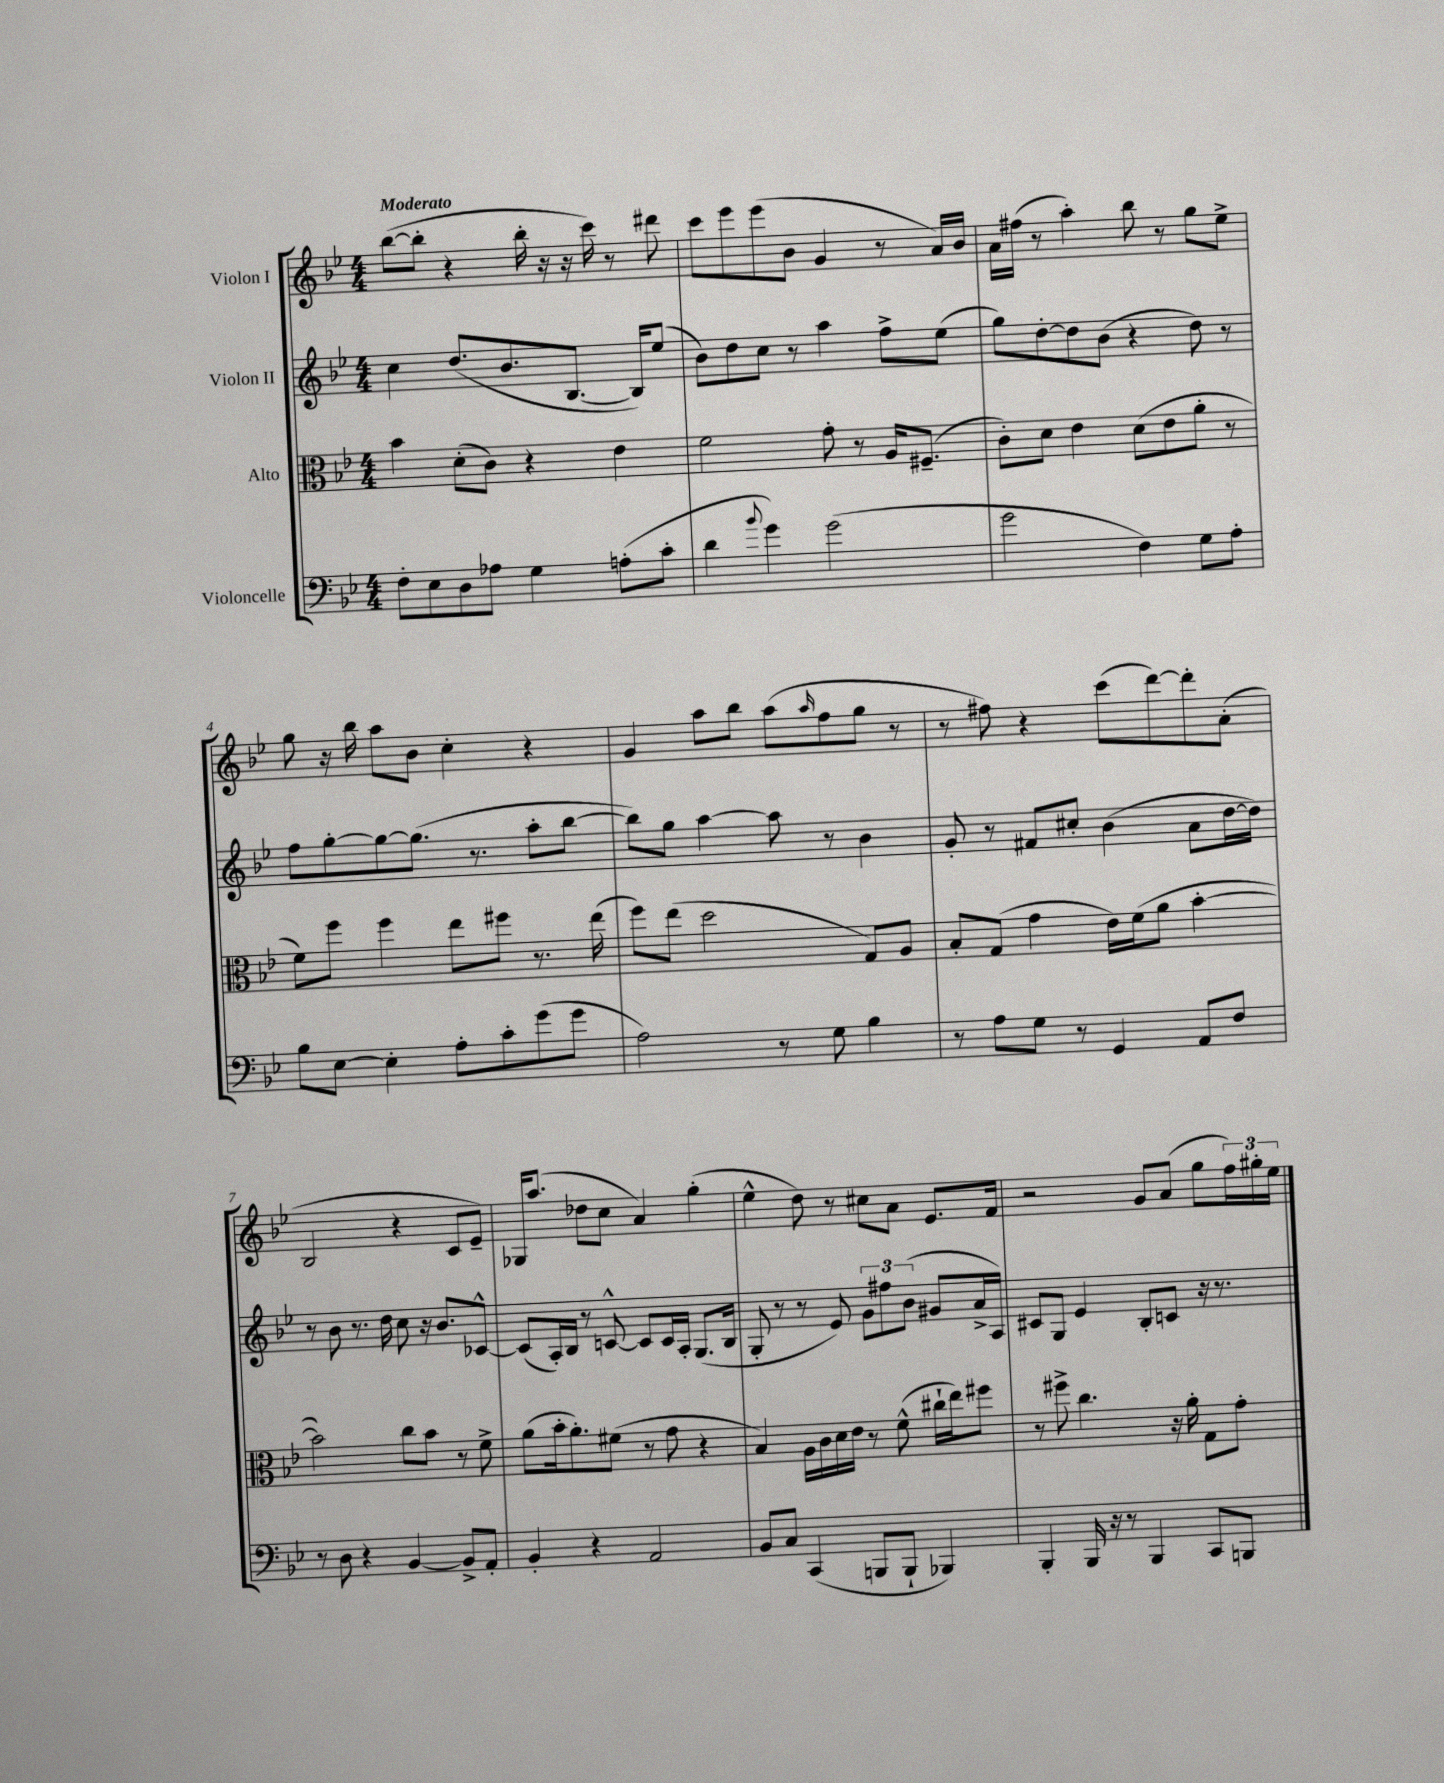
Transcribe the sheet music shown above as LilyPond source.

<<
\new StaffGroup <<
\new Staff = "s0" \with { instrumentName = "Violon I" } {
    \clef treble \key bes \major \numericTimeSignature \time 4/4 \tempo "Moderato"
    bes''8~( bes''8-. r4 bes''16-. r16 r16 c'''16) r8 dis'''8 |
    c'''8 ees'''8 ees'''8( bes'8 g'4 r8 a'16) bes'16 |
    a'16 fis''16( r8 a''4-.) bes''8 r8 g''8 ees''8-> |
    g''8 r16 bes''16 a''8 bes'8 c''4-. r4 |
    g'4 a''8 bes''8 a''8( \grace { a''16 } f''8 g''8 r8 |
    r8 fis''8) r4 c'''8( d'''8~) d'''8-. a'8-.( |
    bes2 r4 c'8 ees'8--) |
    ges16 a''8.( des''8 c''8 a'4) g''4-.( |
    ees''4-^ d''8) r8 cis''8 a'8 ees'8. f'16 |
    r2 g'8 a'8( g''8 \tuplet 3/2 { f''16) gis''16-. ees''16 } \bar "|." |
}
\new Staff = "s1" \with { instrumentName = "Violon II" } {
    \clef treble \key bes \major \numericTimeSignature \time 4/4
    c''4 d''8.( bes'8. bes8.~ bes16) ees''8( |
    bes'8) d''8 c''8 r8 a''4 f''8-> ees''8( |
    g''8) d''8~-. d''8 bes'8( r4 d''8) r8 |
    f''8 g''8~-. g''8~ g''8.( r8. a''8-. bes''8~ |
    bes''8) g''8 a''4~ a''8 r8 bes'4 |
    g'8-. r8 fis'8 cis''8-. bes'4( a'8 d''16~ d''16) |
    r8 bes'8 r8. d''16 c''8 r16 bes'8. ces'8~-^ |
    ces'8( a16-.) bes16 r8 c'8~-^ c'8 c'16 a16-. g8.( bes16 |
    g8-. r8 r8 ees'8) \tuplet 3/2 { g'8 fis''8 bes'8( } gis'8 a'16-> a16) |
    cis'8 g8 ees'4 bes8-. c'8 r16 r8. \bar "|." |
}
\new Staff = "s2" \with { instrumentName = "Alto" } {
    \clef alto \key bes \major \numericTimeSignature \time 4/4
    bes'4 d'8-.( c'8) r4 ees'4 |
    f'2 g'8-. r8 a16 fis8.--( |
    c'8-.) d'8 ees'4 d'8( ees'8 a'8-. r8 |
    f'8) f''8 f''4 ees''8 fis''8 r8. ees''16( |
    f''8) ees''8( d''2 g8) a8 |
    bes8-. g8( g'4 ees'16) f'16( a'8 bes'4~-. |
    bes'2) c''8 bes'8 r8 f'8-> |
    a'8( bes'16-. a'8.-.) fis'8( r8 g'8 r4 |
    bes4) a16 c'16 d'16 ees'16 r8 f'8-^( cis''16-! ees''16) fis''8 |
    r8 fis''8-> c''4. r16 a'16-. g8 g'8-. \bar "|." |
}
\new Staff = "s3" \with { instrumentName = "Violoncelle" } {
    \clef bass \key bes \major \numericTimeSignature \time 4/4
    f8-. ees8 d8 aes8 g4 a8-.( c'8-. |
    d'4 \appoggiatura { bes'8 } g'4) g'2( |
    g'2 f4) g8 a8-. |
    bes8 ees8~ ees4-. a8-. c'8-. g'8( g'8 |
    a2) r8 g8 bes4 |
    r8 a8 g8 r8 g,4 a,8 f8 |
    r8 d8 r4 bes,4~ bes,8-> a,8-. |
    bes,4-. r4 a,2 |
    bes,8 c8 c,4( b,,8 b,,8-! bes,,4) |
    bes,,4-. bes,,16 r16 r8 bes,,4 c,8 b,,8 \bar "|." |
}
>>
>>
